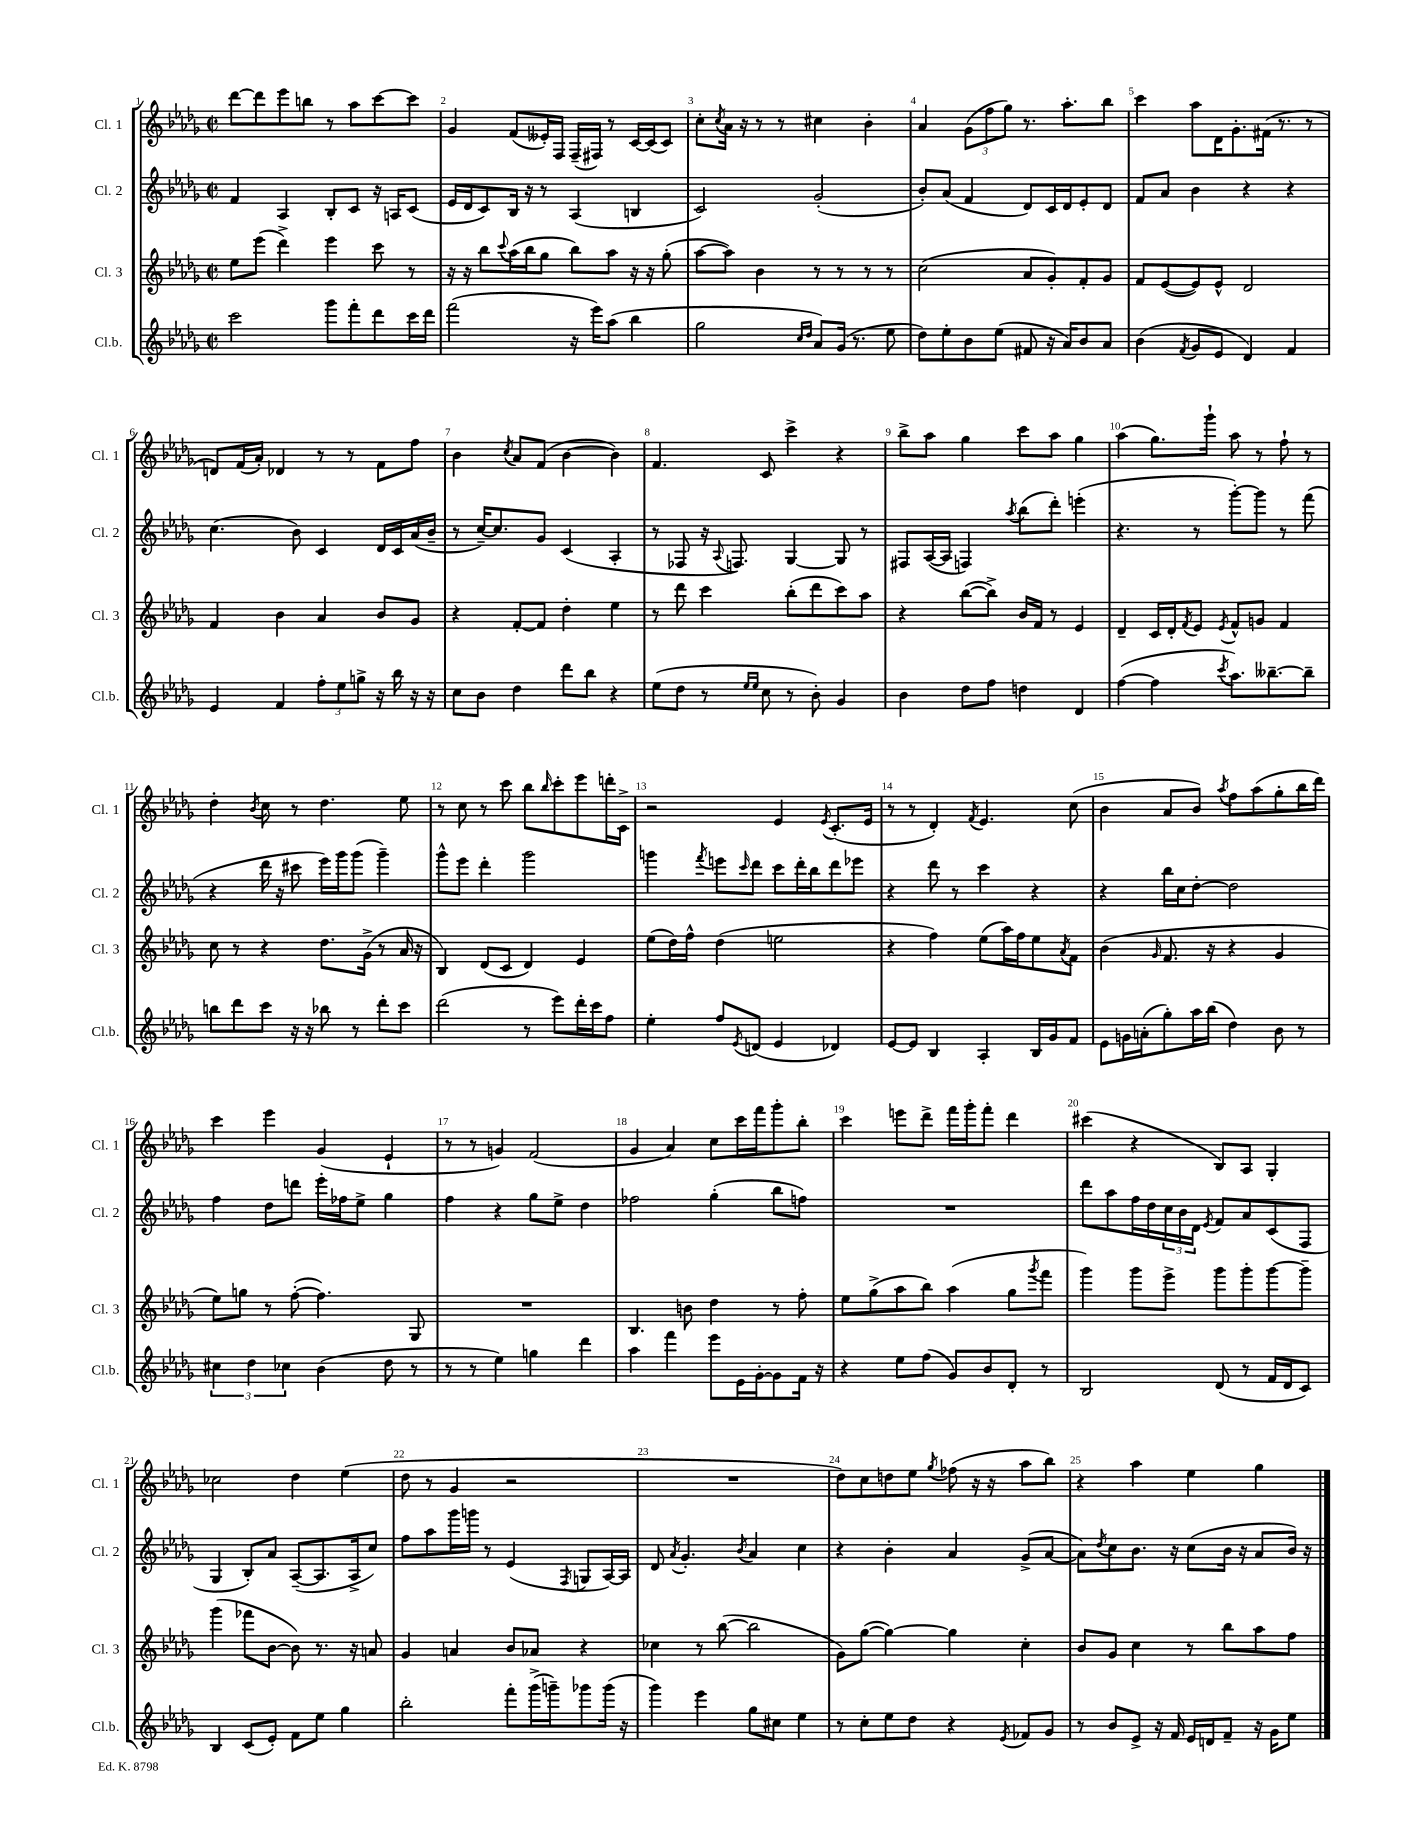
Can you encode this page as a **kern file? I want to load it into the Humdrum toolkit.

**kern	**kern	**kern	**kern
*part4	*part3	*part2	*part1
*staff4	*staff3	*staff2	*staff1
*I"Cl.b.	*I"Cl. 3	*I"Cl. 2	*I"Cl. 1
*I'Cl.b.	*I'Cl. 3	*I'Cl. 2	*I'Cl. 1
*clefG2	*clefG2	*clefG2	*clefG2
*k[b-e-a-d-g-]	*k[b-e-a-d-g-]	*k[b-e-a-d-g-]	*k[b-e-a-d-g-]
*M2/2	*M2/2	*M2/2	*M2/2
*met(c|)	*met(c|)	*met(c|)	*met(c|)
=1	=1	=1	=1
2ccc\	8ee-\L	4f/	[8ddd-\L
.	(8eee-\J	.	8ddd-\]
.	4ddd-^\)	4A-/	8eee-\
.	.	.	8bbn\J
8ggg-\L	4eee-\	8B-'/L	8r
8fff'\	.	8c/J	8aa-\L
8ddd-\	8ccc\	16r	[8ccc\
.	.	16An/KL	.
16ccc\L	8r	(8c/J	8ccc\J]
16ddd-\JJ	.	.	.
=2	=2	=2	=2
(2fff\	16r	16e-/LL	4g-/
.	16r	16d-/J	.
.	8bb-\L	8c/)	.
.	8qqccc/	.	.
.	(16aa-\L	16B-/Jk	(8f/L
.	16bb-\J	16r	.
.	8gg-\J	8r	16e--X'/L)
.	.	.	16F/JJ
16r	8bb-\L)	(4A-/	(16F~/LL
16eee-\KL)	.	.	16F#X/JJ)
(8aa-\J	8aa-\J	.	8r
4bb-\	16r	4Bn/	[16c/LL
.	16r	.	(16c/J]
.	(8gg-'\	.	8c/J)
=3	=3	=3	=3
2gg-\	[8aa-\L	2c/)	8cc'\L
.	.	.	8qcc/
.	8aa-\J])	.	16a-\Jk
.	.	.	16r
.	4b-\	.	8r
.	.	.	8r
16qqcc/LL	.	.	.
16qqdd-/JJ	.	.	.
8a-/L)	8r	(2g-'/	4cc#X\
(16g-/Jk	8r	.	.
8.r	.	.	.
.	8r	.	4b-'\
8ee-\	8r	.	.
=4	=4	=4	=4
8dd-\L)	(2cc\	8b-'/L)	4a-/
8ee-'\	.	(8a-/J	.
8b-\	.	4f/	(12g-\L
.	.	.	12ff\
(8ee-\J	.	.	.
.	.	.	12gg-\J)
8f#X/	8a-/L	8d-/L)	8.r
16r	8g-'/)	16c/L	.
16a-/KL)	.	16d-/J	8.aa-'\L
8b-/	8f'/	8e-'/	.
8a-/J	8g-/J	8d-/J	8bb-\J
=5	=5	=5	=5
(4b-\	8f/L	8f/L	4ccc\
.	([8e-/	8a-/J	.
8qf/	.	.	.
8g-/L	8e-/])	4b-\	8aa-\L
8e-/J	8e-^^/J	.	16d-\K
.	.	.	8.g-'\
4d-/)	2d-/	4r	.
.	.	.	(16f#X\Jk
.	.	.	8.r
4f/	.	4r	.
.	.	.	8r
!!LO:LB:g=z
=6	=6	=6	=6
4e-/	4f/	(4.cc\	8dn/L)
.	.	.	(16f/L
.	.	.	16a-'/JJ)
4f/	4b-\	.	4d-X/
.	.	8b-\)	.
12ff'\L	4a-/	4c/	8r
12ee-\	.	.	.
.	.	.	8r
12ggn^\J	.	.	.
16r	8b-/L	16d-/LL	8f\L
16bb-\	.	16c/	.
16r	8g-/J	(16a-/	8ff\J
16r	.	16b-~/JJ	.
=7	=7	=7	=7
8cc\L	4r	8r	4b-\
8b-\J	.	[16cc~/KL)	.
.	.	8.cc/]	.
.	.	.	8qcc/
4dd-\	[8f'/L	.	8a-/L
.	8f/J]	8g-/J	(8f/J
8ddd-\L	4dd-'\	(4c/	[4b-\
8bb-\J	.	.	.
4r	4ee-\	4A-'/	4b-\])
=8	=8	=8	=8
(8ee-\L	8r	8r	4.f/
8dd-\J	8ddd-\	8F-X/	.
8r	4ccc\	16r	.
.	.	8qqA-/	.
.	.	8.Fn/)	.
16qqee-/LL	.	.	.
16qqee-/JJ	.	.	.
8cc\	.	.	8c/
8r	(8bb-'\L	[4G-/	4ccc^\
8b-'\)	8ddd-\	.	.
4g-/	8ccc\)	8G-/]	4r
.	8aa-\J	8r	.
=9	=9	=9	=9
4b-\	4r	8F#X/L	8bb-^\L
.	.	([16A-/L	8aa-\J
.	.	16A-/JJ]	.
8dd-\L	([8bb-\L	4Fn/)	4gg-\
8ff\J	8bb-^\J])	.	.
.	.	8qaa-/	.
4ddn\	16b-/LL	(8bb-\L	8ccc\L
.	16f/JJ	.	.
.	8r	8ddd-'\J)	8aa-\J
4d-/	4e-/	(4eeen'\	4gg-\
=10	=10	=10	=10
([4ff\	4d-~/	4.r	(4aa-\
4ff\]	16c/LL	.	8.gg-\L)
.	16d-'/J	.	.
.	8qf/	.	.
.	8e-/J	8r	.
.	.	.	16ggg-`\Jk
8qccc/	8qe-/	.	.
8.aa-\L)	8f^^/L	[8ggg-'\L)	8aa-\
.	8gn/J	8ggg-\J]	8r
[8.bb--X~\	.	.	.
.	4f/	8r	8ff`\
8bb--~\J]	.	(8fff\	8r
!!LO:LB:g=z
=11	=11	=11	=11
8bbn\L	8cc\	4r	4dd-'\
8ddd-\	8r	.	.
.	.	.	8qb-/
8ccc\J	4r	16ddd-\	8cc\
.	.	16r	.
16r	.	8ccc#X\	8r
16r	.	.	.
8bb-X\	8.dd-\L	16eee-\LL)	4.dd-\
.	.	16ggg-\J	.
8r	.	(8ggg-\J	.
.	(16g-^\Jk	.	.
8ddd-'\L	8r	4ggg-~\)	.
8ccc\J	16a-/	.	8ee-\
.	16r	.	.
=12	=12	=12	=12
(2ddd-\	4B-/)	8ggg-^^\L	8r
.	.	8eee-\J	8cc\
.	(8d-/L	4ddd-'\	8r
.	8c/J	.	8ccc\
8r	4d-/)	2ggg-\	8bb-\L
.	.	.	16qqbb-/
8eee-\L)	.	.	8ccc'\
16ddd-'\L	4e-/	.	8eee-\
16ccc\J	.	.	.
8ff\J	.	.	16dddn'\L
.	.	.	16c^\JJ
=13	=13	=13	=13
4ee-'\	(8ee-\L	4gggn\	2r
.	16dd-\L)	.	.
.	16ff^^\JJ	.	.
.	.	8qfff/	.
8ff/L	(4dd-\	8eeen\L	.
8qe-/	.	16qqccc/	.
(8dn/J	.	8ddd-\J	.
4e-/	2een\	8ccc\L	4e-/
.	.	16ddd-'\L	.
.	.	16bb-\J	.
.	.	.	8qe-/
4d-X/)	.	8ddd-\	(8.c'/L
.	.	8eee-X\J	.
.	.	.	16e-/Jk
=14	=14	=14	=14
[8e-/L	4r	4r	8r
8e-/J]	.	.	8r
4B-/	4ff\)	8ddd-\	4d-'/)
.	.	8r	.
.	.	.	8qf/
4A-'/	(8ee-\L	4ccc\	4.e-/
.	16aa-\L)	.	.
.	16ff\J	.	.
16B-/LL	8ee-\	4r	.
16g-/J	.	.	.
.	8qa-/	.	.
8f/J	8f\J	.	(8cc\
=15	=15	=15	=15
8e-\L	(4b-\	4r	4b-\
16gn\L	.	.	.
(16an'\J	.	.	.
.	16qqg-/	.	.
8gg-'\)	8.f/	16bb-\LL	8a-/L
.	.	16cc\J	.
16aa-\L	.	[8dd-'\J	8b-/J)
(16bb-\JJ	16r	.	.
.	.	.	8qaa-/
4dd-\)	4r	2dd-\]	8ff\L
.	.	.	(8aa-\
8b-\	4g-/	.	8gg-'\
8r	.	.	16bb-\L
.	.	.	16ddd-\JJ)
!!LO:LB:g=z
=16	=16	=16	=16
6cc#X\	8ee-\L)	4ff\	4ccc\
.	8ggn\J	.	.
6dd-\	.	.	.
.	8r	8dd-\L	4eee-\
6cc-X\	.	.	.
.	([8ff'\	8dddn\J	.
(4b-\	4.ff\])	16eee-'\LL	(4g-/
.	.	16ff-X\J	.
.	.	8ee-^\J	.
8dd-\	.	4gg-\	4e-`/
8r	8G-/	.	.
=17	=17	=17	=17
8r	1r	4ff\	8r
8r	.	.	8r
4ee-\)	.	4r	4gn/)
4ggn\	.	8gg-\L	(2f/
.	.	8ee-^\J	.
4ddd-\	.	4dd-\	.
=18	=18	=18	=18
4aa-\	4.B-/	2ff-X\	4g-/
4fff\	.	.	4a-/)
.	8bn\	.	.
8eee-\L	4dd-\	(4gg-'\	8cc\L
16e-\L	.	.	16ccc\L
[16g-'\J	.	.	16fff\J
8g-\]	8r	8bb-\L	8ggg-'\
16f\Jk	8ff'\	8ffn\J)	8bb-'\J
16r	.	.	.
=19	=19	=19	=19
4r	8ee-\L	1r	4ccc\
.	(8gg-^\	.	.
8ee-\L	8aa-\	.	8eeen\L
(8ff\J	8bb-\J)	.	8ddd-^\J
8g-/L)	(4aa-\	.	16fff\LL
.	.	.	16ggg-'\J
8b-/	.	.	8fff'\J
8d-'/J	8gg-\L	.	4ddd-\
.	8qggg-/	.	.
8r	8fff\J	.	.
=20	=20	=20	=20
2B-/	4ggg-\)	8ddd-\L	(4ccc#X\
.	.	8aa-\	.
.	8ggg-\L	16ff\L	4r
.	.	16dd-\	.
.	8eee-^\J	24cc\	.
.	.	24b-\	.
.	.	24d-\JJ	.
.	.	8qe-/	.
(8d-/	8ggg-\L	8f/L	8B-/L)
8r	8ggg-'\	8a-/	8A-/J
16f/LL	[8ggg-\	(8c/	4G-'/
16d-/J	.	.	.
8c/J)	8ggg-~\J]	8F/J	.
!!LO:LB:g=z
=21	=21	=21	=21
4B-/	(4ggg-\	4G-/	2cc-X\
(8c/L	8fff-X\L	8B-'/L)	.
8e-'/J)	[8b-\J	8a-/J	.
8f\L	8b-\])	([8A-~/L	4dd-\
8ee-\J	8.r	8.A-/]	.
4gg-\	.	.	(4ee-\
.	16r	16A-^/k	.
.	8an/	8cc/J)	.
=22	=22	=22	=22
2bb-'\	4g-/	8ff\L	8dd-\
.	.	8aa-\	8r
.	4an/	16ggg-\L	4g-/
.	.	16gggn\JJ	.
.	.	8r	.
8fff'\L	8b-/L	(4e-/	2r
(16ggg-^\L	8a-X/J	.	.
16gggn~\J)	.	.	.
.	.	8qF/	.
8ggg-X\	4r	8Gn/L	.
(16ggg-\Jk	.	[16A-/L)	.
16r	.	16A-/JJ]	.
=23	=23	=23	=23
4ggg-\)	4cc-X\	8d-/	1r
.	.	8qa-/	.
.	.	4.g-'/	.
4eee-\	8r	.	.
.	([8bb-\	.	.
.	.	8qb-/	.
8gg-\L	2bb-\]	4a-/	.
8cc#X\J	.	.	.
4ee-\	.	4cc\	.
=24	=24	=24	=24
8r	8g-\L)	4r	8dd-\L)
8cc'\L	([8gg-\J	.	8cc\
8ee-\	4gg-\_)	4b-'\	8ddn\
8dd-\J	.	.	8ee-\J
.	.	.	8qgg-/
4r	4gg-\]	4a-/	(8ff-X\
.	.	.	16r
.	.	.	16r
8qe-/	.	.	.
8f-X/L	4cc'\	(8g-^/L	8aa-\L
8g-/J	.	[8a-/J	8bb-\J)
=25	=25	=25	=25
8r	8b-/L	8a-\L])	4r
.	.	8qdd-/	.
8b-/L	8g-/J	8cc\	.
8e-^/J	4cc\	8.b-\J	4aa-\
16r	.	.	.
16f/	.	16r	.
16e-/LL	8r	(8cc\L	4ee-\
16dn/J	.	.	.
8f~/J	8bb-\L	16b-\Jk	.
.	.	16r	.
16r	8aa-\	8a-/L	4gg-\
16g-\KL	.	.	.
8ee-\J	8ff\J	16b-/Jk)	.
.	.	16r	.
==	==	==	==
*-	*-	*-	*-
